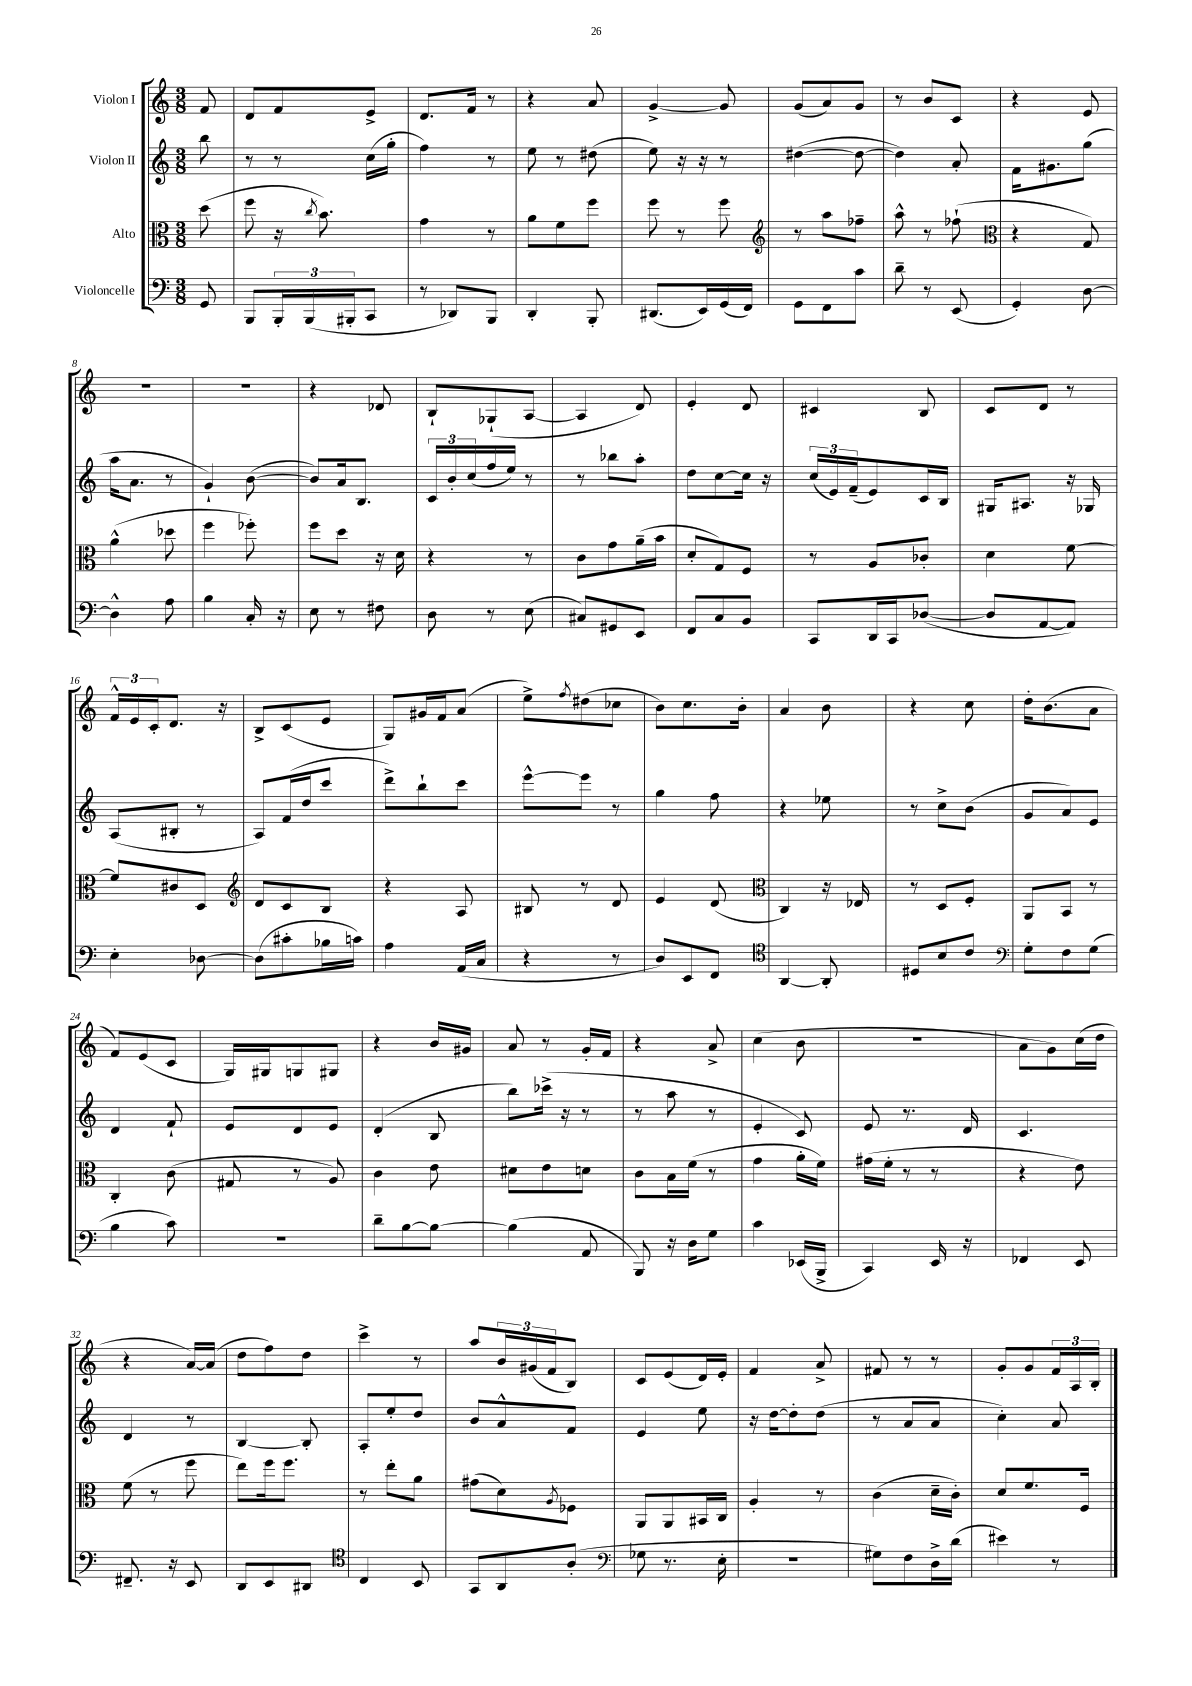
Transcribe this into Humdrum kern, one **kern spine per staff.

**kern	**kern	**kern	**kern
*part4	*part3	*part2	*part1
*staff4	*staff3	*staff2	*staff1
*I"Violoncelle	*I"Alto	*I"Violon II	*I"Violon I
*clefF4	*clefC3	*clefG2	*clefG2
*k[]	*k[]	*k[]	*k[]
*M3/8	*M3/8	*M3/8	*M3/8
=	=	=	=
8GG/	(8dd\	8bb\	8f/
=1	=1	=1	=1
8BBB/L	8ff\	8r	8d/L
24BBB'/L	16r	8r	8f/
(24BBB/	.	.	.
.	8qcc/	.	.
.	8.b\)	.	.
24BBB#X'/J	.	.	.
8CC/J	.	(16cc\LL	8e^/J
.	.	16gg'\JJ	.
=2	=2	=2	=2
8r	4g\	4ff\)	8.d/L
8DD-X/L)	.	.	.
.	.	.	16f/Jk
8BBB/J	8r	8r	8r
=3	=3	=3	=3
4DD'/	8a\L	8ee\	4r
.	8f\	8r	.
8BBB'/	8ff\J	(8dd#X\	8a/
=4	=4	=4	=4
(8.DD#X/L	8ff\	8ee\)	[4g^/
.	8r	16r	.
16EE/L)	.	16r	.
(16GG/	8ff\	8r	8g/]
16FF/JJ)	.	.	.
=5	=5	=5	=5
*	*clefG2	*	*
8GG\L	8r	([4dd#X\	(8g/L
8FF\	8aa\L	.	8a/)
8c\J	8ff-X~\J	8dd#\_	8g/J
=6	=6	=6	=6
8d~\	8aa^^\	4dd#\])	8r
8r	8r	.	8b/L
(8EE/	(8ff-X`\	8a'/	8c/J
=7	=7	=7	=7
*	*clefC3	*	*
4GG'/)	4r	16f\KL	4r
.	.	8.g#X\	.
[8D\	8G/)	(8gg\J	8e/
!!LO:LB:g=z
=8	=8	=8	=8
4D^^\]	(4a^^\	16aa\KL	4.r
.	.	8.a\J	.
8A\	8dd-X\	8r	.
=9	=9	=9	=9
4B\	4ff\	4g`/)	4.r
16C'/	8ff-X'\)	([8b\	.
16r	.	.	.
=10	=10	=10	=10
8E\	8ff\L	8b/L])	4r
8r	8dd\J	16a/k	.
.	.	8.B/J	.
8F#X\	16r	.	8d-X/
.	16d\	.	.
=11	=11	=11	=11
8D\	4r	24c/LL	8B`/L
.	.	24b'/	.
.	.	(24cc/	.
8r	.	16ff/	(8G-X`/
.	.	16ee/JJ)	.
(8E\	8r	8r	[8A/J
=12	=12	=12	=12
8C#X/L)	8c\L	8r	4A/]
8GG#X/	8g\	8bb-X\L	.
8EE/J	(16a~\L	8aa'\J	8d/)
.	16b\JJ	.	.
=13	=13	=13	=13
8FF/L	8d'/L	8dd\L	4e'/
8C/	8G/)	[8cc\	.
8BB/J	8F/J	16cc\Jk]	8d/
.	.	16r	.
=14	=14	=14	=14
8CC/L	8r	(24cc/LL	4c#X/
.	.	24e/)	.
.	.	(24f~/J	.
16DD/L	8A/L	8e/)	.
16CC/J	.	.	.
([8D-X/J	8c-X'/J	16c/L	8B/
.	.	16B/JJ	.
=15	=15	=15	=15
8D-/L]	4d\	16G#X/KL	8c/L
.	.	8.A#X/J	.
[8AA/	.	.	8d/J
8AA/J])	[8f\	16r	8r
.	.	16G-X/	.
!!LO:LB:g=z
=16	=16	=16	=16
4E'\	8f/L]	(8A/L	24f^^/LL
.	.	.	24e/
.	.	.	24c'/J
.	8c#X/	8B#X'/J	8.d/J
[8D-X\	8D/J	8r	.
.	.	.	16r
=17	=17	=17	=17
*	*clefG2	*	*
(8D-\L]	8d/L	8A/L)	8B^/L
8c#X'\	8c/	(16f/L	(8c/
.	.	16dd/J	.
16B-X\L	8B/J	8ccc/J	8e/J
16cn\JJ)	.	.	.
=18	=18	=18	=18
4A\	4r	8ddd^\L)	8G/L)
.	.	8bb`\	16g#X/L
.	.	.	16f/J
(16AA/LL	8A/	8ccc\J	(8a/J
16C/JJ	.	.	.
=19	=19	=19	=19
4r	8B#X/	[8eee^^\L	8ee^\L)
.	.	.	8qff/
.	8r	8eee\J]	(8dd#X\
8r	8d/	8r	8cc-X\J
=20	=20	=20	=20
8D/L)	4e/	4gg\	8b\L)
8EE/	.	.	8.cc\
8FF/J	(8d/	8ff\	.
.	.	.	16b'\Jk
=21	=21	=21	=21
*clefC4	*clefC3	*	*
[4AA/	4C/)	4r	4a/
8AA'/]	16r	8ee-X\	8b\
.	16E-X/	.	.
=22	=22	=22	=22
8D#X/L	8r	8r	4r
8B/	8D/L	8cc^\L	.
8c/J	8F'/J	(8b\J	8cc\
=23	=23	=23	=23
*clefF4	*	*	*
8G'\L	8AA/L	8g/L	16dd'\KL
.	.	.	(8.b\
8F\	8BB/J	8a/)	.
(8G\J	8r	8e/J	8a\J
!!LO:LB:g=z
=24	=24	=24	=24
4B\	4C'/	4d/	8f/L)
.	.	.	(8e/
8c\)	(8c\	8f`/	8c/J
=25	=25	=25	=25
4.r	8G#X/	8e/L	16G/LL)
.	.	.	16G#X/J
.	8r	8d/	8Gn/
.	8A/)	8e/J	8G#X/J
=26	=26	=26	=26
8d~\L	4c\	(4d'/	4r
[8B\	.	.	.
8B\J_	8e\	8B/	16b/LL
.	.	.	16g#X/JJ
=27	=27	=27	=27
(4B\]	8d#X\L	8bb\L)	8a/
.	8e\	(16ccc-X^\Jk	8r
.	.	16r	.
8AA/	8dn\J	8r	16g'/LL
.	.	.	16f/JJ
=28	=28	=28	=28
8BBB/)	8c\L	8r	4r
16r	16B\L	8aa\	.
16D\KL	(16f\JJ	.	.
8G\J	8r	8r	8a^/
=29	=29	=29	=29
4c\	4g\	4e'/	(4cc\
(16EE-X/LL	16a'\LL	8c/)	8b\
16BBB^/JJ	16f\JJ)	.	.
=30	=30	=30	=30
4CC/)	(16g#X\LL	8e/	4.r
.	16f'\JJ	.	.
.	8r	8.r	.
16EE/	8r	.	.
16r	.	16d/	.
=31	=31	=31	=31
4FF-X/	4r	4.c/	8a\L
.	.	.	8g\)
8EE/	8e\)	.	(16cc\L
.	.	.	16dd\JJ
!!LO:LB:g=z
=32	=32	=32	=32
8.FF#X~/	(8f\	4d/	4r
.	8r	.	.
16r	.	.	.
8EE/	8ff\	8r	[16a/LL)
.	.	.	(16a/JJ]
=33	=33	=33	=33
8DD/L	8ee\L)	[4B/	8dd\L
8EE/	16ff\k	.	8ff\)
.	8.ff\J	.	.
8DD#X/J	.	8B'/]	8dd\J
=34	=34	=34	=34
*clefC4	*	*	*
4C/	8r	8A'/L	4ccc^\
.	8ee'\L	8ee'/	.
8BB/	8a\J	8dd/J	8r
=35	=35	=35	=35
8GG/L	(8g#X\L	8b/L	8aa/L
8AA/	8d\)	8a^^/	24b/L
.	.	.	(24g#X/
.	.	.	24f/J
.	8qA/	.	.
(8A'/J	8F-X\J	8f/J	8B/J)
=36	=36	=36	=36
*clefF4	*	*	*
8G-X\	8AA/L	4e/	8c/L
8.r	8AA/	.	(8e/
.	16BB#X/L	8ee\	16d/L)
16E'\	16C/JJ	.	16e'/JJ
=37	=37	=37	=37
4.r	4A'/	16r	4f/
.	.	[16dd\KL	.
.	.	8dd'\]	.
.	8r	(8dd\J	8a^/
=38	=38	=38	=38
8G#X\L)	(4c\	8r	8f#X/
8F\	.	8a/L	8r
16D^\L	16d~\LL	8a/J	8r
(16d\JJ	16c'\JJ)	.	.
=39	=39	=39	=39
4e#X\)	8d/L	4cc'\)	8g'/L
.	8.f/	.	8g/
8r	.	8a/	24f/L
.	.	.	24A/
.	16F/Jk	.	.
.	.	.	24B'/JJ
==	==	==	==
*-	*-	*-	*-
